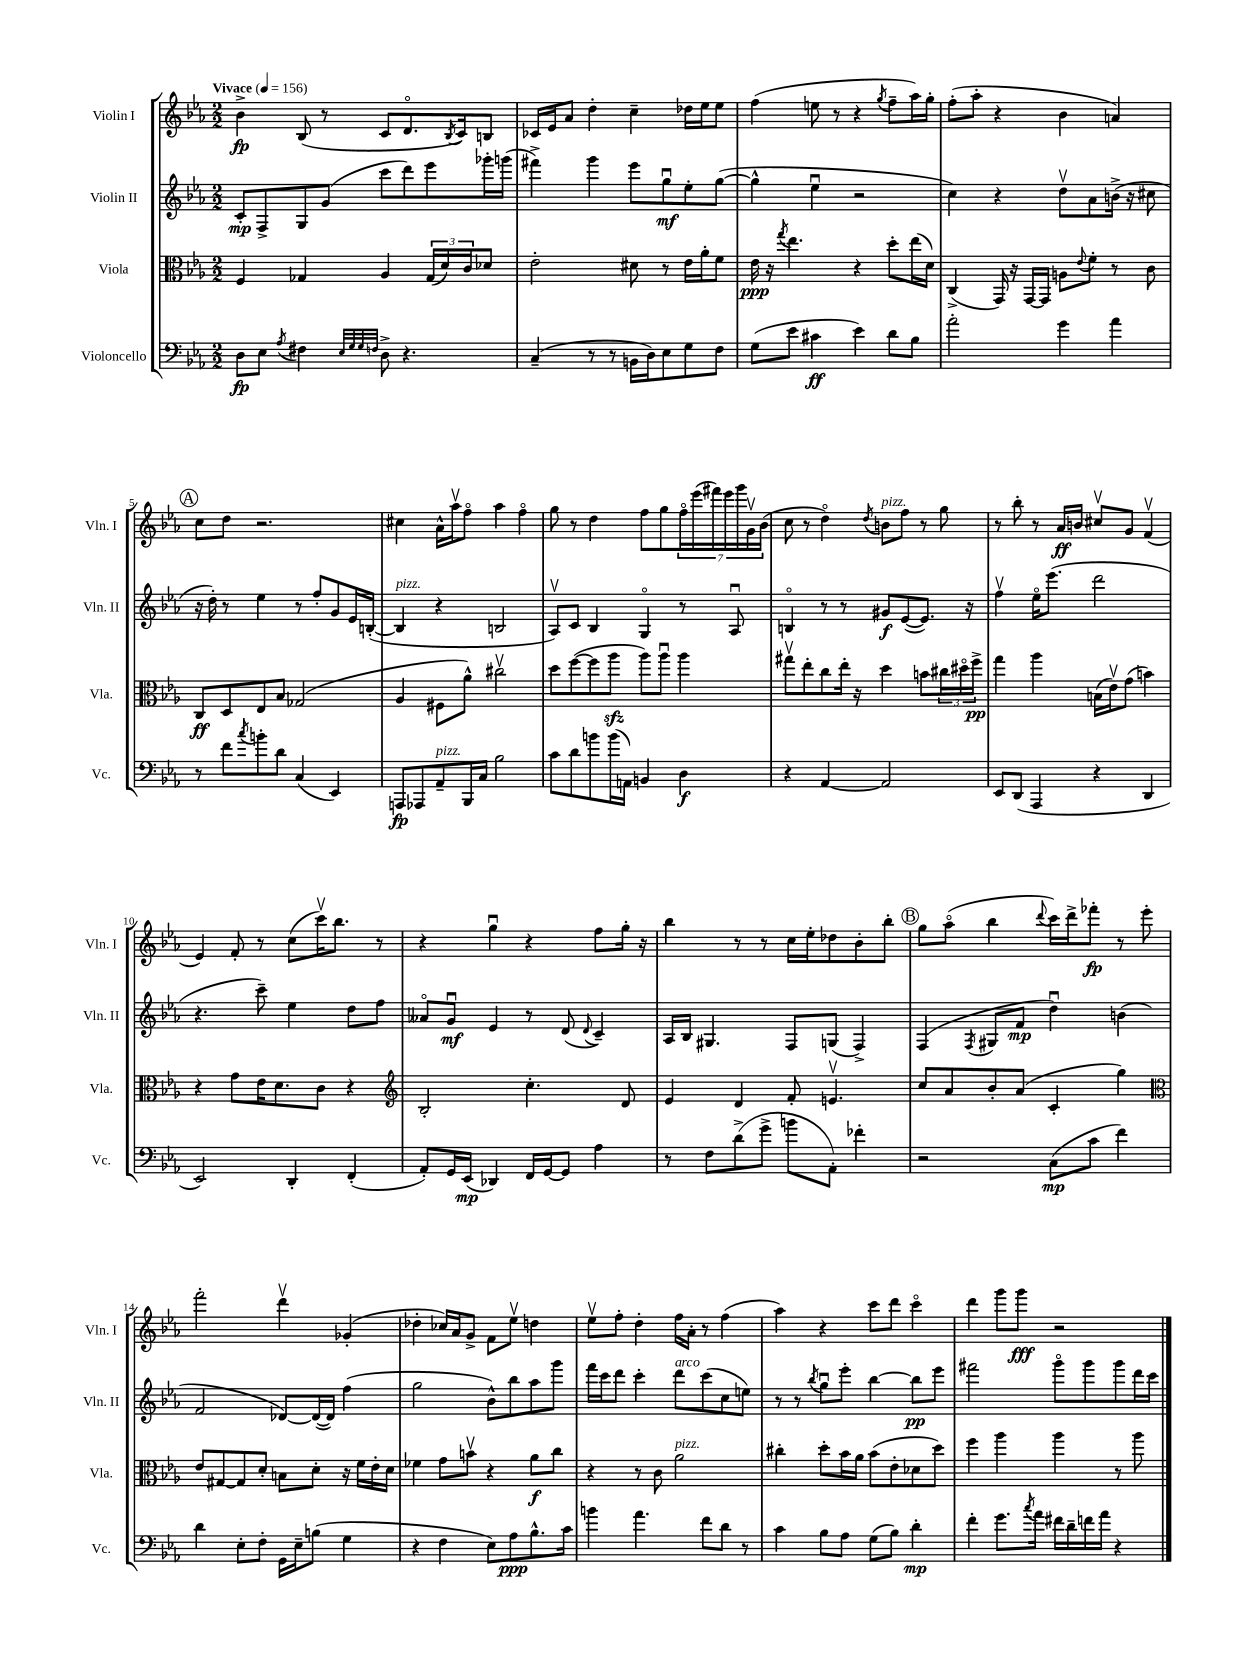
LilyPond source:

<<
\new StaffGroup <<
\new Staff = "s0" \with { instrumentName = "Violin I" shortInstrumentName = "Vln. I" } {
    \clef treble \key ees \major \numericTimeSignature \time 2/2 \tempo "Vivace" 4 = 156
    bes'4->\fp bes8( r8 c'8 d'8.\flageolet \acciaccatura { bes8 } c'16) b8 |
    ces'16 ees'16 aes'8 d''4-. c''4-- des''16 ees''16 ees''8 |
    f''4( e''8 r8 r4 \acciaccatura { g''8 } f''8-- aes''16) g''16-. |
    f''8-.( aes''8-. r4 bes'4 a'4) |
    \mark \markup { \circle "A" } c''8 d''8 r2. |
    cis''4 aes'16-^ aes''16\upbow f''8\flageolet aes''4 f''4\flageolet |
    g''8 r8 d''4 f''8 g''8 \tuplet 7/4 { f''16\flageolet ees'''16( fis'''16) ees'''16 g'''16 g'16\upbow bes'16( } |
    c''8 r8 d''4\flageolet) \acciaccatura { d''8 } b'8^\markup { \italic "pizz." } f''8 r8 g''8 |
    r8 bes''8-. r8 aes'16\ff b'16 cis''8\upbow g'8 f'4\upbow( |
    ees'4) f'8-. r8 c''8( c'''16\upbow) bes''8. r8 |
    r4 g''4\downbow r4 f''8 g''16-. r16 |
    bes''4 r8 r8 c''16 ees''16-. des''8 bes'8-. bes''8-. |
    \mark \markup { \circle "B" } g''8 aes''8\flageolet( bes''4 \appoggiatura { d'''8 } c'''16) d'''16-> fes'''8-.\fp r8 ees'''8-. |
    f'''2-. d'''4\upbow ges'4-.( |
    des''4-. ces''16) aes'16 g'8-> f'8 ees''8\upbow d''4 |
    ees''8\upbow f''8-. d''4-. f''16 aes'16-. r8 f''4( |
    aes''4) r4 c'''8 d'''8 c'''4\flageolet |
    d'''4 g'''8 g'''8\fff r2 \bar "|." |
}
\new Staff = "s1" \with { instrumentName = "Violin II" shortInstrumentName = "Vln. II" } {
    \clef treble \key ees \major \numericTimeSignature \time 2/2
    c'8-.\mp f8-> g8 g'8( c'''8 d'''8) ees'''8 ges'''16-. g'''16( |
    fis'''4->) g'''4 ees'''8 g''8\downbow\mf ees''8-. g''8~( |
    g''4-^ ees''4\downbow r2 |
    c''4) r4 d''8\upbow aes'8 b'16->( r16 cis''8 |
    \mark \markup { \circle "A" } r16 d''16-.) r8 ees''4 r8 f''8-. g'8 ees'16 b16~-.( |
    b4^\markup { \italic "pizz." } r4 b2 |
    aes8\upbow) c'8 bes4 g4\flageolet r8 aes8\downbow |
    b4\flageolet r8 r8 gis'8\f ees'8~( ees'8.) r16 |
    f''4\upbow ees''16\flageolet ees'''8.( d'''2 |
    r4. c'''8--) ees''4 d''8 f''8 |
    aeses'8\flageolet g'8\downbow\mf ees'4 r8 d'8( \appoggiatura { d'8 } c'4--) |
    aes16 bes16 gis4. f8 g8( f4->) |
    \mark \markup { \circle "B" } f4( \acciaccatura { f8 } gis8 f'8\mp d''4\downbow) b'4( |
    f'2 des'8~) des'16~( des'16) f''4( |
    g''2 bes'8-^) bes''8 aes''8 g'''8 |
    f'''16 c'''16 d'''8 c'''4-. d'''8^\markup { \italic "arco" } c'''8( c''8 e''8) |
    r8 r8 \acciaccatura { bes''8 } g''8\downbow ees'''8-. bes''4~ bes''8\pp ees'''8 |
    fis'''2 g'''8\flageolet g'''8 g'''8 d'''16 c'''16 \bar "|." |
}
\new Staff = "s2" \with { instrumentName = "Viola" shortInstrumentName = "Vla." } {
    \clef alto \key ees \major \numericTimeSignature \time 2/2
    f4 ges4 aes4 \tuplet 3/2 { ges16( d'16) c'16 } des'8 |
    ees'2-. dis'8 r8 ees'16 aes'16-. f'8 |
    ees'16\ppp r16 \acciaccatura { g''8 } ees''4. r4 d''8-. ees''16( d'16) |
    c4->( g,16) r16 g,16~ g,16 a8 \appoggiatura { ees'8 } f'8-. r8 c'8 |
    \mark \markup { \circle "A" } c8\ff d8 ees8 bes8 ges2( |
    aes4 fis8 aes'8-^) cis''2\upbow |
    d''8 f''8~( f''8 aes''8\sfz aes''8) aes''8\downbow aes''4 |
    gis''8\upbow ees''8-. c''8 ees''16-. r16 d''4 b'8 \tuplet 3/2 { cis''16 dis''16\flageolet f''16->\pp } |
    g''4 aes''4 b16( ees'16\upbow) g'8( b'4) |
    r4 g'8 ees'16 d'8. c'8 r4 |
    \clef treble bes2-. c''4.-. d'8 |
    ees'4 d'4 f'8-. e'4.\upbow |
    \mark \markup { \circle "B" } c''8 aes'8 bes'8-. aes'8( c'4-. g''4) |
    \clef alto ees'8 gis8~ gis8 d'8-. b8 d'8-. r16 f'16 ees'16-. d'16 |
    fes'4 g'8 b'8\upbow r4 aes'8\f c''8 |
    r4 r8 c'8 aes'2^\markup { \italic "pizz." } |
    cis''4-. d''8-. bes'16 aes'16 bes'8( ees'8-. des'8 d''8) |
    f''4 aes''4 aes''4 r8 aes''8 \bar "|." |
}
\new Staff = "s3" \with { instrumentName = "Violoncello" shortInstrumentName = "Vc." } {
    \clef bass \key ees \major \numericTimeSignature \time 2/2
    d8\fp ees8 \acciaccatura { aes8 } fis4 \grace { ees32 g32 g32 f32 } d8-> r4. |
    c4--( r8 r8 b,16 d16) ees8 g8 f8 |
    g8( ees'8 cis'4\ff ees'4) d'8 bes8 |
    aes'2-. g'4 aes'4 |
    \mark \markup { \circle "A" } r8 f'8 \acciaccatura { c''8 } b'8-. d'8 c4( ees,4) |
    a,,8\fp aes,,8 aes,8--^\markup { \italic "pizz." } bes,,16 c16 bes2 |
    c'8 d'8 b'8 b'16( a,16) b,4 d4\f |
    r4 aes,4~ aes,2 |
    ees,8 d,8( aes,,4 r4 d,4 |
    ees,2) d,4-. f,4-.( |
    aes,8-.) g,16 ees,16\mp( des,4) f,16 g,16~ g,8 aes4 |
    r8 f8 d'8->( g'8-> b'8 aes,8-.) fes'4-. |
    \mark \markup { \circle "B" } r2 c8\mp( c'8 f'4) |
    d'4 ees8-. f8-. g,16 ees16-- b8( g4 |
    r4 f4 ees8) aes8\ppp bes8.-^ c'16 |
    b'4 aes'4. f'8 d'8 r8 |
    c'4 bes8 aes8 g8( bes8) d'4-.\mp |
    f'4-. g'8. \acciaccatura { c''8 } aes'16 fis'16 d'16-- f'16 aes'16 r4 \bar "|." |
}
>>
>>
